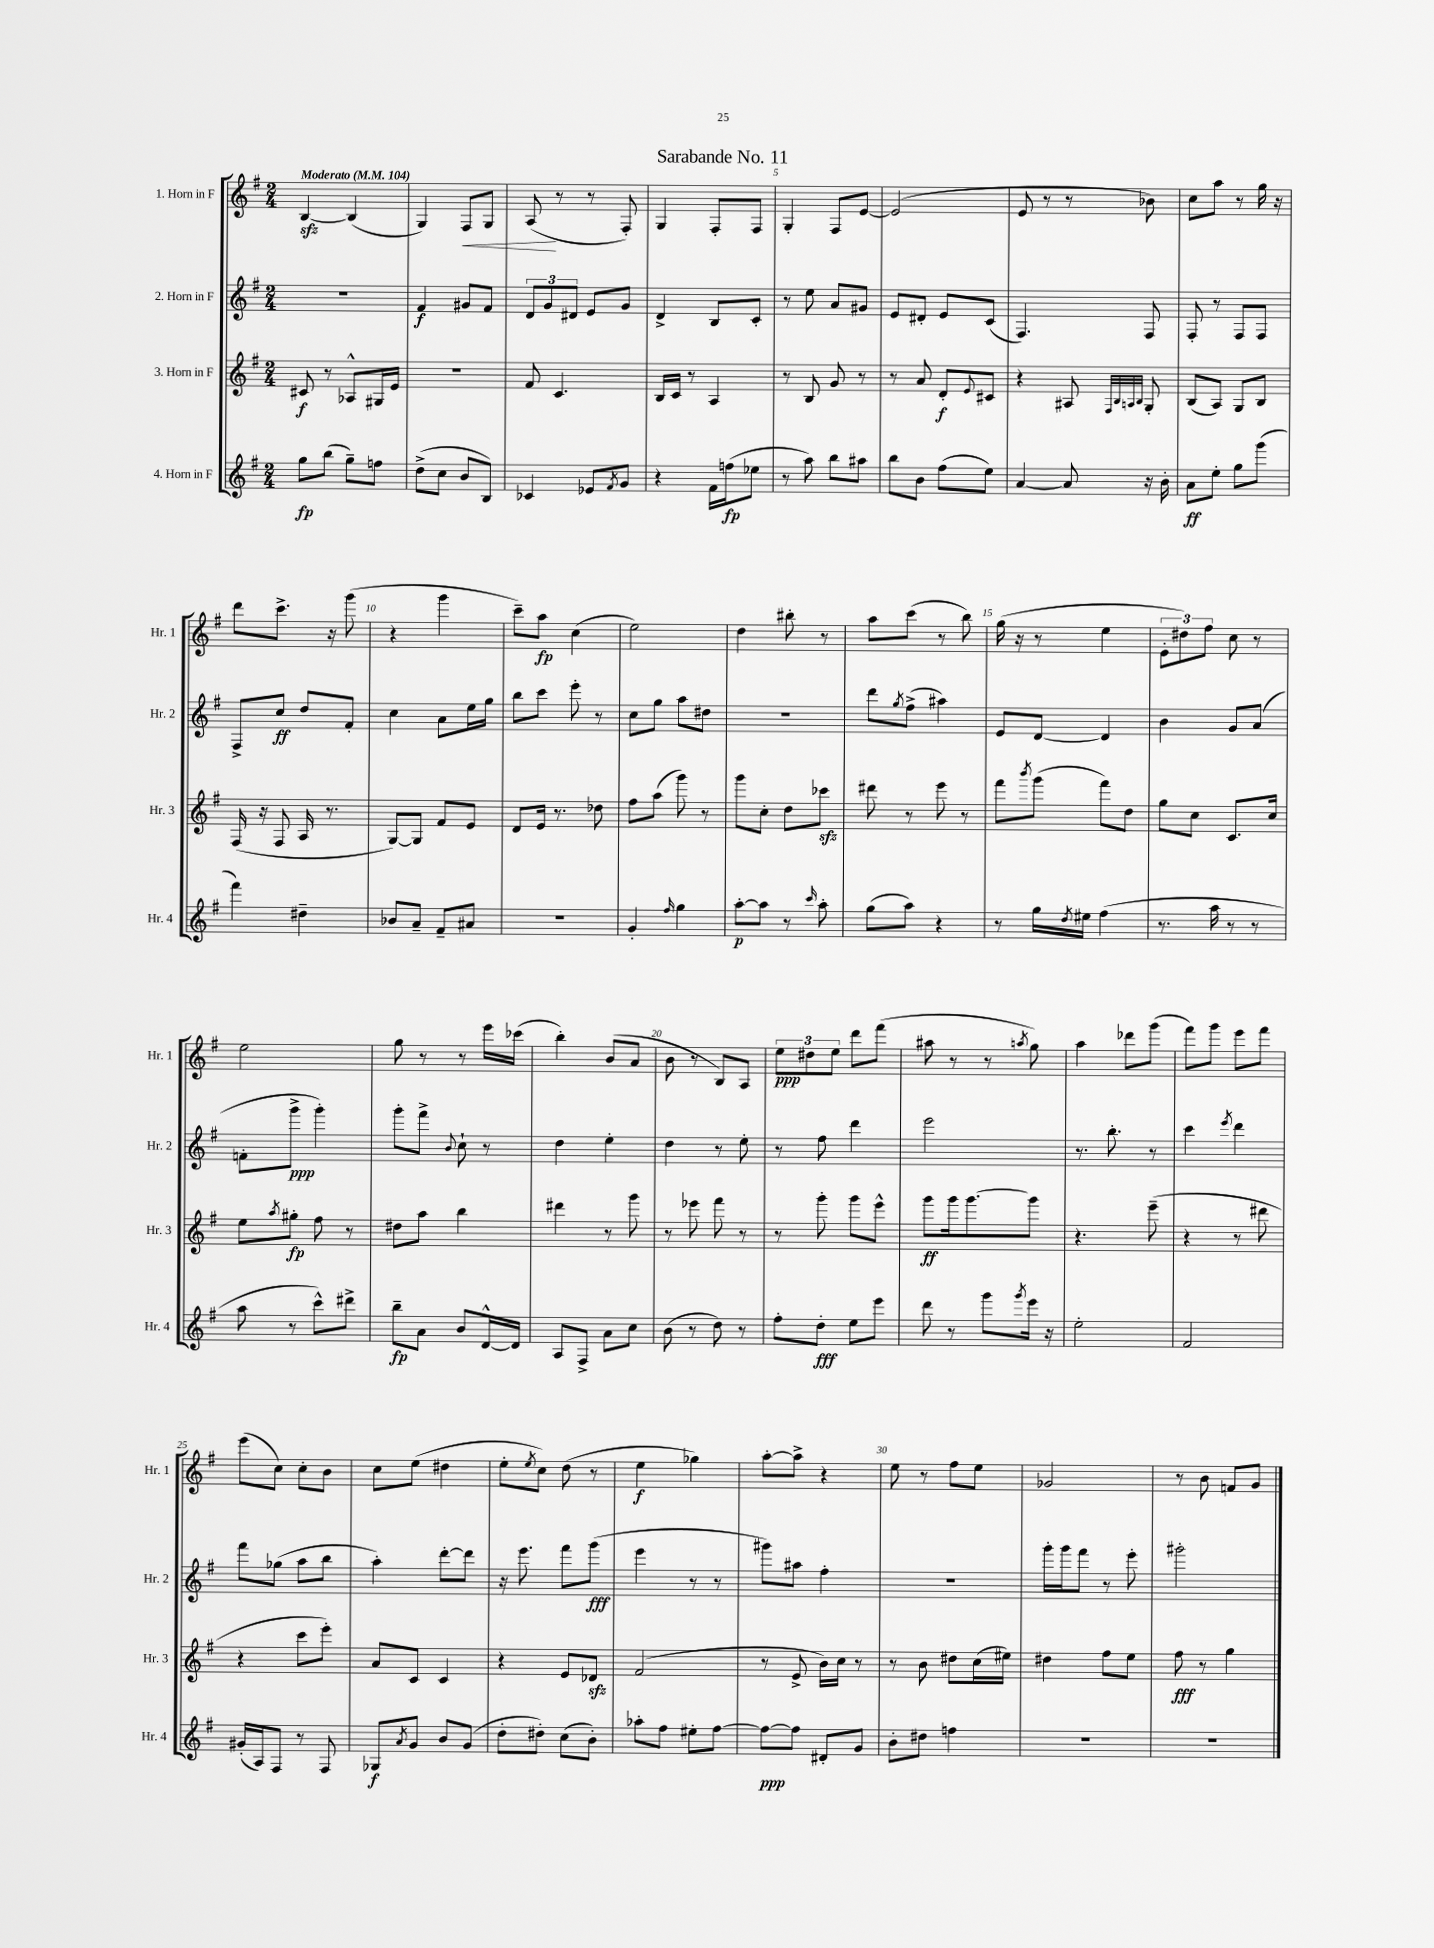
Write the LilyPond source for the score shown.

\header { title = "Sarabande No. 11" }
<<
\new StaffGroup <<
\new Staff = "s0" \with { instrumentName = "1. Horn in F" shortInstrumentName = "Hr. 1" } {
    \clef treble \key g \major \numericTimeSignature \time 2/4 \tempo "Moderato" 4 = 104
    b4~\sfz b4( |
    g4) fis8\< g8 |
    a8\!( r8 r8 fis8-.) |
    g4 fis8-. fis8 |
    g4-. fis8 e'8~ |
    e'2( |
    e'8 r8 r8 bes'8) |
    c''8 a''8 r8 g''16 r16 |
    d'''8 c'''8.-> r16 g'''8( |
    r4 g'''4 |
    c'''8--) a''8\fp c''4( |
    e''2) |
    d''4 bis''8-. r8 |
    a''8 c'''8( r8 b''8) |
    g''16( r16 r8 e''4 |
    \tuplet 3/2 { e'8-. dis''8) fis''8 } c''8 r8 |
    e''2 |
    g''8 r8 r8 e'''16 ces'''16( |
    b''4-.) b'8( a'8 |
    b'8 r8 b8) a8 |
    \tuplet 3/2 { e''8\ppp dis''8 e''8 } d'''8 fis'''8( |
    ais''8 r8 r8 \acciaccatura { a''8 } g''8) |
    a''4 des'''8 g'''8( |
    fis'''8) g'''8 e'''8 fis'''8 |
    e'''8( c''8) c''8-. b'8 |
    c''8 e''8( dis''4 |
    e''8-. \acciaccatura { e''8 } c''8) d''8( r8 |
    e''4\f ges''4) |
    a''8~-. a''8-> r4 |
    e''8 r8 fis''8 e''8 |
    ges'2 |
    r8 b'8 f'8 g'8 \bar "|." |
}
\new Staff = "s1" \with { instrumentName = "2. Horn in F" shortInstrumentName = "Hr. 2" } {
    \clef treble \key g \major \numericTimeSignature \time 2/4
    r2 |
    fis'4\f gis'8 fis'8 |
    \tuplet 3/2 { d'8 g'8 dis'8 } e'8 g'8 |
    d'4-> b8 c'8-. |
    r8 e''8 a'8 gis'8 |
    e'8 dis'8-. e'8 c'8( |
    fis4.) fis8 |
    fis8-. r8 fis8 fis8 |
    fis8-> c''8\ff d''8 fis'8-. |
    c''4 a'8 e''16 g''16 |
    b''8 c'''8 e'''8-. r8 |
    c''8 g''8 a''8 dis''8 |
    r2 |
    d'''8 \acciaccatura { g''8 } fis''8->( ais''4) |
    e'8 d'8~ d'4 |
    b'4 g'8 a'8( |
    f'8-. g'''8->\ppp g'''4-.) |
    g'''8-. fis'''8-> \appoggiatura { b'8 } c''8-! r8 |
    d''4 e''4-. |
    d''4 r8 e''8-. |
    r8 fis''8 d'''4 |
    e'''2 |
    r8. b''8.-. r8 |
    c'''4 \acciaccatura { e'''8 } d'''4 |
    fis'''8 ges''8( a''8 b''8 |
    a''4-.) d'''8~-. d'''8 |
    r16 e'''8. fis'''8 g'''8\fff( |
    e'''4 r8 r8 |
    gis'''8) ais''8 fis''4-. |
    R2 |
    g'''16-. g'''16 fis'''8 r8 e'''8-. |
    gis'''2-. \bar "|." |
}
\new Staff = "s2" \with { instrumentName = "3. Horn in F" shortInstrumentName = "Hr. 3" } {
    \clef treble \key g \major \numericTimeSignature \time 2/4
    cis'8\f r8 aes8-^ gis16 e'16 |
    R2 |
    fis'8 c'4. |
    b16 c'16 r8 a4 |
    r8 b8 g'8 r8 |
    r8 a'8 d'8-.\f \appoggiatura { e'8 } cis'8 |
    r4 ais8 \grace { fis32 b32 a32 b32 } g8-. |
    b8( a8) g8 b8 |
    fis16( r16 fis8 a16 r8. |
    g8~) g8 fis'8 e'8 |
    d'8 e'16 r8. des''8 |
    fis''8 a''8( g'''8) r8 |
    g'''8 c''8-. d''8 ces'''8\sfz |
    dis'''8 r8 e'''8 r8 |
    fis'''8 \acciaccatura { b'''8 } g'''8( fis'''8) d''8 |
    g''8 c''8 c'8. c''16 |
    e''8 \acciaccatura { a''8 } gis''8-.\fp fis''8 r8 |
    dis''8 a''8 b''4 |
    dis'''4 r8 g'''8 |
    r8 ees'''8 fis'''8 r8 |
    r8 g'''8-. g'''8 e'''8-^ |
    g'''8\ff g'''16 g'''8.~ g'''8 |
    r4. e'''8--( |
    r4 r8 dis'''8 |
    r4 c'''8 e'''8-.) |
    a'8 c'8 c'4 |
    r4 e'8 des'8\sfz |
    fis'2( |
    r8 e'8-> b'16) c''16 r8 |
    r8 b'8 dis''8 c''16( eis''16) |
    dis''4 fis''8 e''8 |
    fis''8\fff r8 g''4 \bar "|." |
}
\new Staff = "s3" \with { instrumentName = "4. Horn in F" shortInstrumentName = "Hr. 4" } {
    \clef treble \key g \major \numericTimeSignature \time 2/4
    g''8\fp b''8( g''8--) f''8 |
    d''8->( c''8 b'8 b8) |
    ces'4 ees'8 \acciaccatura { fis'8 } g'8 |
    r4 fis'16 f''16\fp( ees''8 |
    r8 a''8) b''8 ais''8 |
    b''8 b'8 fis''8( e''8) |
    a'4~ a'8 r16 b'16-. |
    a'8\ff e''8-. g''8 g'''8( |
    fis'''4) dis''4-- |
    bes'8 a'8-- fis'8-- ais'8 |
    r2 |
    g'4-. \grace { fis''16 } g''4 |
    a''8~-.\p a''8 r8 \grace { c'''16 } a''8-. |
    g''8( a''8) r4 |
    r8 g''16 \acciaccatura { d''8 } eis''16 fis''4( |
    r8. a''16 r8 r8 |
    a''8 r8 c'''8-^) dis'''8-> |
    b''8--\fp a'8 b'8 d'16~-^ d'16 |
    a8 fis8-> a'8 c''8 |
    b'8( r8 d''8) r8 |
    fis''8-. d''8-.\fff e''8 e'''8 |
    d'''8 r8 g'''8 \acciaccatura { g'''8 } e'''16 r16 |
    e''2-. |
    fis'2 |
    gis'16-.( a16) fis8 r8 fis8 |
    ges8\f \acciaccatura { a'8 } g'8 b'8 g'8( |
    d''8-. dis''8-.) c''8( b'8-.) |
    aes''8-. fis''8 eis''8-. fis''8~ |
    fis''8~\ppp fis''8 dis'8-. g'8 |
    b'8-. dis''8 f''4 |
    R2 |
    R2 \bar "|." |
}
>>
>>
\layout { \context { \Score \override BarNumber.break-visibility = ##(#f #t #t) barNumberVisibility = #(every-nth-bar-number-visible 5) } }
